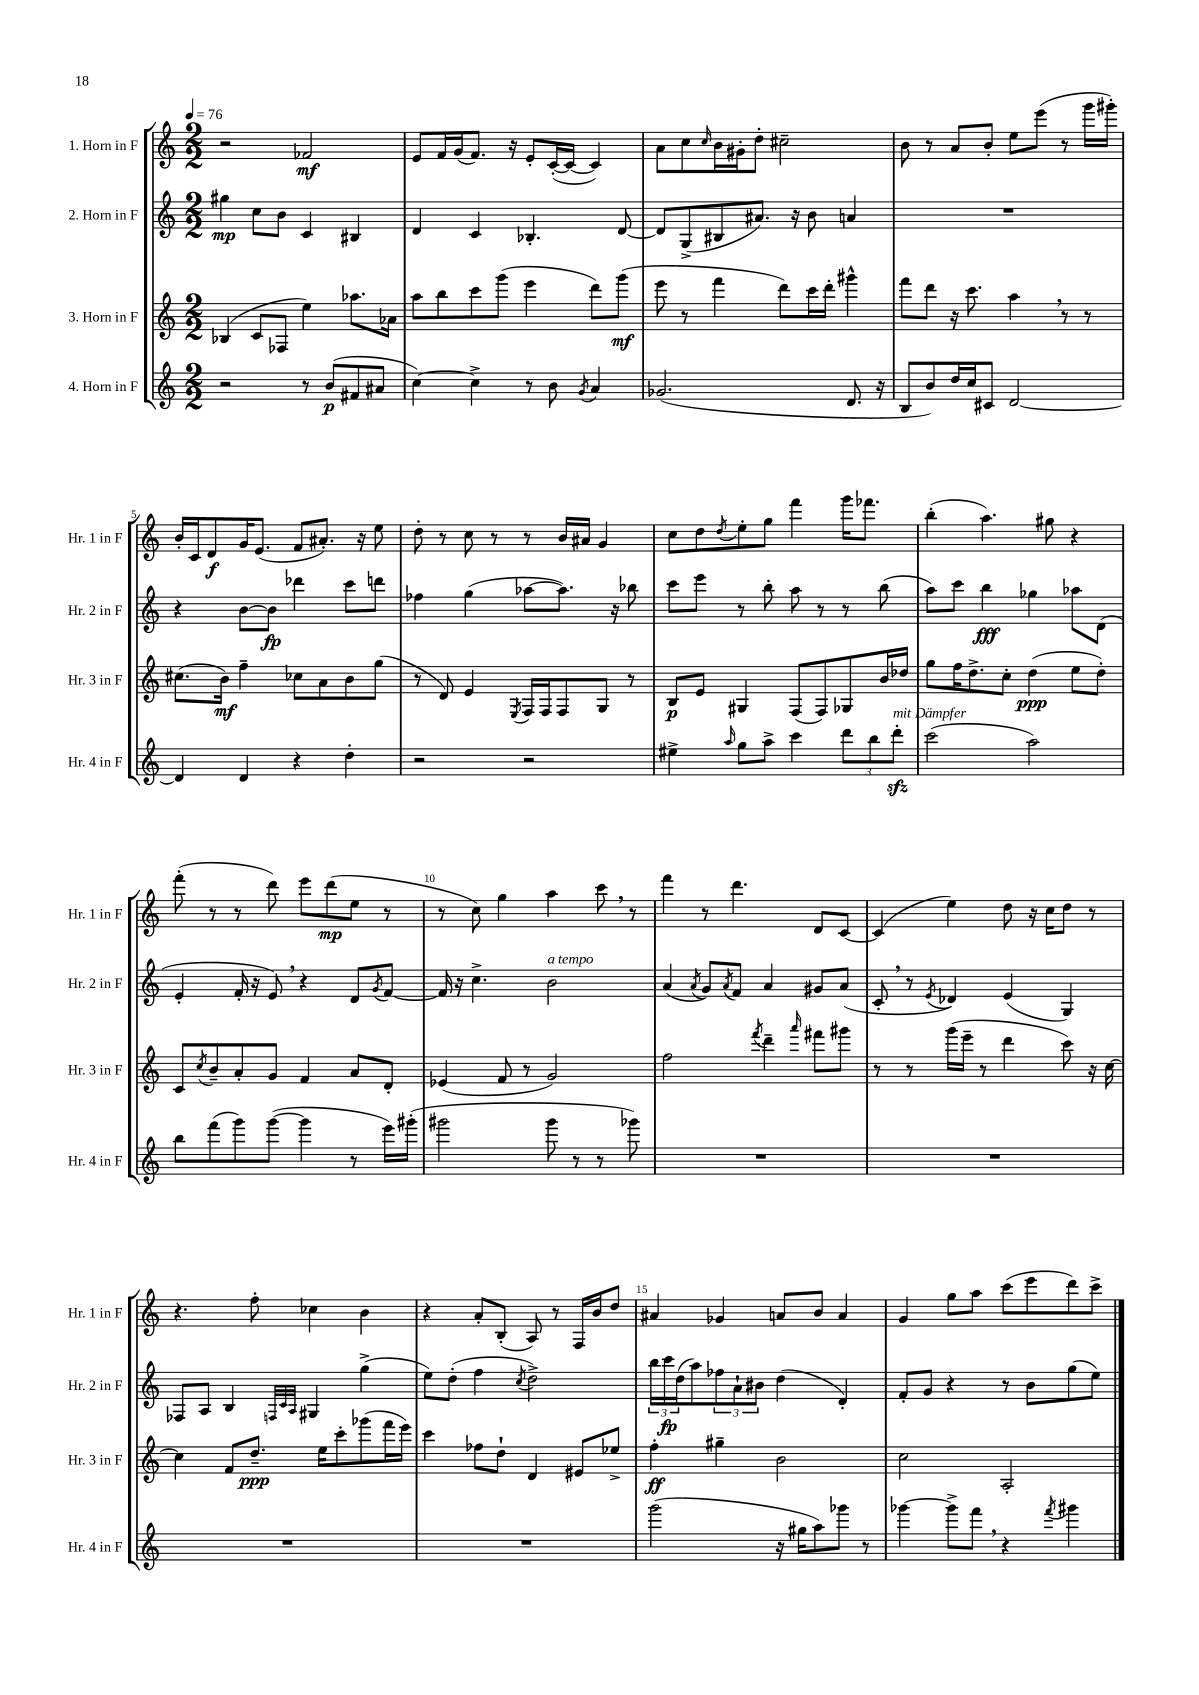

**kern	**dynam	**kern	**dynam	**kern	**dynam	**kern	**dynam
*part4	*part4	*part3	*part3	*part2	*part2	*part1	*part1
*staff4	*staff4	*staff3	*staff3	*staff2	*staff2	*staff1	*staff1
*I"4. Horn in F	*	*I"3. Horn in F	*	*I"2. Horn in F	*	*I"1. Horn in F	*
*I'Hr. 4 in F	*	*I'Hr. 3 in F	*	*I'Hr. 2 in F	*	*I'Hr. 1 in F	*
*clefG2	*	*clefG2	*	*clefG2	*	*clefG2	*
*k[]	*	*k[]	*	*k[]	*	*k[]	*
*M2/2	*	*M2/2	*	*M2/2	*	*M2/2	*
*MM76	*	*MM76	*	*MM76	*	*MM76	*
=1	=1	=1	=1	=1	=1	=1	=1
2r	.	(4B-X/	.	4gg#X\	mp	2r	.
.	.	8c/L	.	8cc\L	.	.	.
.	.	8F-X/J	.	8b\J	.	.	.
8r	.	4ee\)	.	4c/	.	2f-X/	mf
(8b/L	p	.	.	.	.	.	.
8f#X/	.	8.aa-X\L	.	4B#X/	.	.	.
8a#X/J	.	.	.	.	.	.	.
.	.	16a-X\Jk	.	.	.	.	.
=2	=2	=2	=2	=2	=2	=2	=2
[4cc\)	.	8aa\L	.	4d/	.	8e/L	.
.	.	8bb\	.	.	.	16f/L	.
.	.	.	.	.	.	(16g/J	.
4cc^\]	.	8ccc\	.	4c/	.	8.f/J)	.
.	.	(8ggg\J	.	.	.	.	.
.	.	.	.	.	.	16r	.
8r	.	4eee\	.	4.B-X'/	.	8e'/L	.
8b\	.	.	.	.	.	([16c'/L	.
.	.	.	.	.	.	16c/JJ_	.
8qg/	.	.	.	.	.	.	.
4a/	.	8ddd\L)	.	.	.	4c/])	.
.	.	(8ggg\J	mf	[8d/	.	.	.
=3	=3	=3	=3	=3	=3	=3	=3
(2.g-X/	.	8eee\	.	8d/L]	.	8a\L	.
.	.	8r	.	(8G^/	.	8cc\	.
.	.	.	.	.	.	16qqcc/	.
.	.	4fff\	.	8B#X/	.	16b\L	.
.	.	.	.	.	.	16g#X'\J	.
.	.	.	.	8.a#X/J)	.	8dd'\J	.
.	.	8ddd\L)	.	.	.	2cc#X~\	.
.	.	.	.	16r	.	.	.
.	.	16ccc\L	.	8b\	.	.	.
.	.	16ddd'\JJ	.	.	.	.	.
8.d/	.	4ggg#X^^\	.	4an/	.	.	.
16r	.	.	.	.	.	.	.
=4	=4	=4	=4	=4	=4	=4	=4
8B/L	.	8fff\L	.	1r	.	8b\	.
8b/)	.	8ddd\J	.	.	.	8r	.
16dd/L	.	16r	.	.	.	8a/L	.
16cc/J	.	8.ccc\	.	.	.	.	.
8c#X/J	.	.	.	.	.	8b'/J	.
[2d/	.	4aa,\	.	.	.	8ee\L	.
.	.	.	.	.	.	(8eee\J	.
.	.	8r	.	.	.	8r	.
.	.	8r	.	.	.	16ggg\LL	.
.	.	.	.	.	.	16ggg#X'\JJ)	.
!!LO:LB:g=z
=5	=5	=5	=5	=5	=5	=5	=5
4d/]	.	(8.cc#X\L	.	4r	.	16b'/LL	.
.	.	.	.	.	.	16c/J	.
.	.	.	.	.	.	8d/	f
.	.	16b\Jk)	mf	.	.	.	.
4d/	.	4ff~\	.	[8b\L	.	16g/K	.
.	.	.	.	.	.	(8.e/J	.
.	.	.	.	8b\J]	fp	.	.
4r	.	8cc-X\L	.	4ddd-X\	.	8f/L	.
.	.	8a\	.	.	.	8.a#X'/J)	.
4dd'\	.	8b\	.	8ccc\L	.	.	.
.	.	.	.	.	.	16r	.
.	.	(8gg\J	.	8dddn\J	.	8ee\	.
=6	=6	=6	=6	=6	=6	=6	=6
2r	.	8r	.	4ff-X\	.	8dd'\	.
.	.	8d/)	.	.	.	8r	.
.	.	4e/	.	(4gg\	.	8cc\	.
.	.	.	.	.	.	8r	.
.	.	8qE/	.	.	.	.	.
2r	.	16F/LL	.	[8aa-X\L	.	8r	.
.	.	16F/J	.	.	.	.	.
.	.	8F/	.	8.aa-\J])	.	16b/LL	.
.	.	.	.	.	.	16a#X/JJ	.
.	.	8G/J	.	.	.	4g/	.
.	.	.	.	16r	.	.	.
.	.	8r	.	8bb-X\	.	.	.
=7	=7	=7	=7	=7	=7	=7	=7
4ee#X^\	.	8B/L	p	8ccc\L	.	8cc\L	.
.	.	8e/J	.	8eee\J	.	8dd\	.
16qqaa/	.	.	.	.	.	8qdd/	.
8gg\L	.	4G#X/	.	8r	.	8ee'\	.
8aa^\J	.	.	.	8bb'\	.	8gg\J	.
4ccc\	.	(8F/L	.	8aa\	.	4fff\	.
.	.	8F/)	.	8r	.	.	.
12ddd\L	.	8G-X/	.	8r	.	16ggg\KL	.
.	.	.	.	.	.	8.fff-X\J	.
12bb\	.	.	.	.	.	.	.
.	.	16b/L	.	(8bb\	.	.	.
!LO:TX:a:i:t=mit Dämpfer	!	!	!	!	!	!	!
12dddzz'\J	.	.	.	.	.	.	.
.	.	16dd-X/JJ	.	.	.	.	.
=8	=8	=8	=8	=8	=8	=8	=8
(2ccc\	.	8gg\L	.	8aa\L)	.	(4bb'\	.
.	.	16ff\K	.	8ccc\J	.	.	.
.	.	8.dd^\	.	.	.	.	.
.	.	.	.	4bb\	fff	4.aa\)	.
.	.	8cc'\J	.	.	.	.	.
2aa\)	.	(4dd\	ppp	4gg-X\	.	.	.
.	.	.	.	.	.	8gg#X\	.
.	.	8ee\L	.	8aa-X\L	.	4r	.
.	.	8dd'\J)	.	(8d\J	.	.	.
!!LO:LB:g=z
=9	=9	=9	=9	=9	=9	=9	=9
8bb\L	.	8c/L	.	4e'/	.	(8fff'\	.
.	.	8qcc/	.	.	.	.	.
(8fff\	.	8b~/	.	.	.	8r	.
8ggg\)	.	8a'/	.	16f'/	.	8r	.
.	.	.	.	16r	.	.	.
([8ggg\J	.	8g/J	.	8e,/)	.	8ddd\)	.
4ggg\]	.	4f/	.	4r	.	8eee\L	.
.	.	.	.	.	.	(8ddd\	mp
8r	.	8a/L	.	8d/L	.	8ee\J	.
.	.	.	.	8qg/	.	.	.
16eee\LL)	.	8d'/J	.	[8f/J	.	8r	.
(16ggg#X'\JJ	.	.	.	.	.	.	.
=10	=10	=10	=10	=10	=10	=10	=10
2ggg#X\	.	(4e-X/	.	16f/]	.	8r	.
.	.	.	.	16r	.	.	.
.	.	.	.	4.cc^\	.	8cc\)	.
.	.	8f/	.	.	.	4gg\	.
.	.	8r	.	.	.	.	.
!	!	!	!	!LO:TX:a:i:t=a tempo	!	!	!
8ggg#\	.	2g/)	.	2b\	.	4aa\	.
8r	.	.	.	.	.	.	.
8r	.	.	.	.	.	8ccc,\	.
8ggg-X\)	.	.	.	.	.	8r	.
=11	=11	=11	=11	=11	=11	=11	=11
1r	.	2ff\	.	(4a/	.	4fff\	.
.	.	.	.	8qa/	.	.	.
.	.	.	.	8g/L)	.	8r	.
.	.	.	.	8qa/	.	.	.
.	.	.	.	8f/J	.	4.ddd\	.
.	.	8qfff/	.	.	.	.	.
.	.	4ddd~\	.	4a/	.	.	.
.	.	16qqaaa/	.	.	.	.	.
.	.	8fff#X\L	.	8g#X/L	.	8d/L	.
.	.	8ggg#X\J	.	(8a/J	.	[8c/J	.
=12	=12	=12	=12	=12	=12	=12	=12
1r	.	8r	.	8c',/	.	(4c/]	.
.	.	8r	.	8r	.	.	.
.	.	.	.	8qe/	.	.	.
.	.	(16ggg\LL	.	4d-X/)	.	4ee\)	.
.	.	16eee~\JJ	.	.	.	.	.
.	.	8r	.	.	.	.	.
.	.	4ddd\	.	(4e/	.	8dd\	.
.	.	.	.	.	.	16r	.
.	.	.	.	.	.	16cc\KL	.
.	.	8ccc\)	.	4G/)	.	8dd\J	.
.	.	16r	.	.	.	8r	.
.	.	[16cc\	.	.	.	.	.
!!LO:LB:g=z
=13	=13	=13	=13	=13	=13	=13	=13
1r	.	4cc\]	.	8F-X/L	.	4.r	.
.	.	.	.	8A/J	.	.	.
.	.	8f/L	.	4B/	.	.	.
.	.	8.dd~/J	ppp	.	.	8ff'\	.
.	.	.	.	32qqFn/LLL	.	.	.
.	.	.	.	32qqc/	.	.	.
.	.	.	.	32qqA/JJJ	.	.	.
.	.	.	.	4G#X/	.	4cc-X\	.
.	.	16ee\KL	.	.	.	.	.
.	.	8ccc'\	.	.	.	.	.
.	.	(8ggg-X\	.	(4gg^\	.	4b\	.
.	.	16fff\L	.	.	.	.	.
.	.	16eee\JJ)	.	.	.	.	.
=14	=14	=14	=14	=14	=14	=14	=14
1r	.	4ccc\	.	8ee\L)	.	4r	.
.	.	.	.	(8dd'\J	.	.	.
.	.	8ff-X\L	.	4ff\	.	8a'/L	.
.	.	8dd`\J	.	.	.	(8B'/J	.
.	.	.	.	8qcc/	.	.	.
.	.	4d/	.	2dd^\)	.	8A/)	.
.	.	.	.	.	.	8r	.
.	.	8e#X/L	.	.	.	16F/LL	.
.	.	.	.	.	.	16b/J	.
.	.	8ee-X^/J	.	.	.	8dd/J	.
=15	=15	=15	=15	=15	=15	=15	=15
(2ggg\	.	4ff'\	ff	24bb\LL	.	4a#X/	.
.	.	.	.	24ccc\	fp	.	.
.	.	.	.	(24dd\J	.	.	.
.	.	.	.	8aa\)	.	.	.
.	.	4gg#X~\	.	12ff-X\	.	4g-X/	.
.	.	.	.	12a`\	.	.	.
.	.	.	.	12b#X\J	.	.	.
16r	.	2b\	.	(4dd\	.	8an/L	.
16gg#X\KL	.	.	.	.	.	.	.
8aa\)	.	.	.	.	.	8b/J	.
8ggg-X\J	.	.	.	4d'/)	.	4a/	.
8r	.	.	.	.	.	.	.
=16	=16	=16	=16	=16	=16	=16	=16
[4ggg-X\	.	2cc\	.	8f'/L	.	4g/	.
.	.	.	.	8g/J	.	.	.
8ggg-^\L]	.	.	.	4r	.	8gg\L	.
8fff,\J	.	.	.	.	.	8aa\J	.
4r	.	2A'/	.	8r	.	(8ccc\L	.
.	.	.	.	8b\L	.	8eee\	.
8qfff/	.	.	.	.	.	.	.
4ggg#X\	.	.	.	(8gg\	.	8ddd\)	.
.	.	.	.	8ee\J)	.	8ccc^\J	.
==	==	==	==	==	==	==	==
*-	*-	*-	*-	*-	*-	*-	*-
